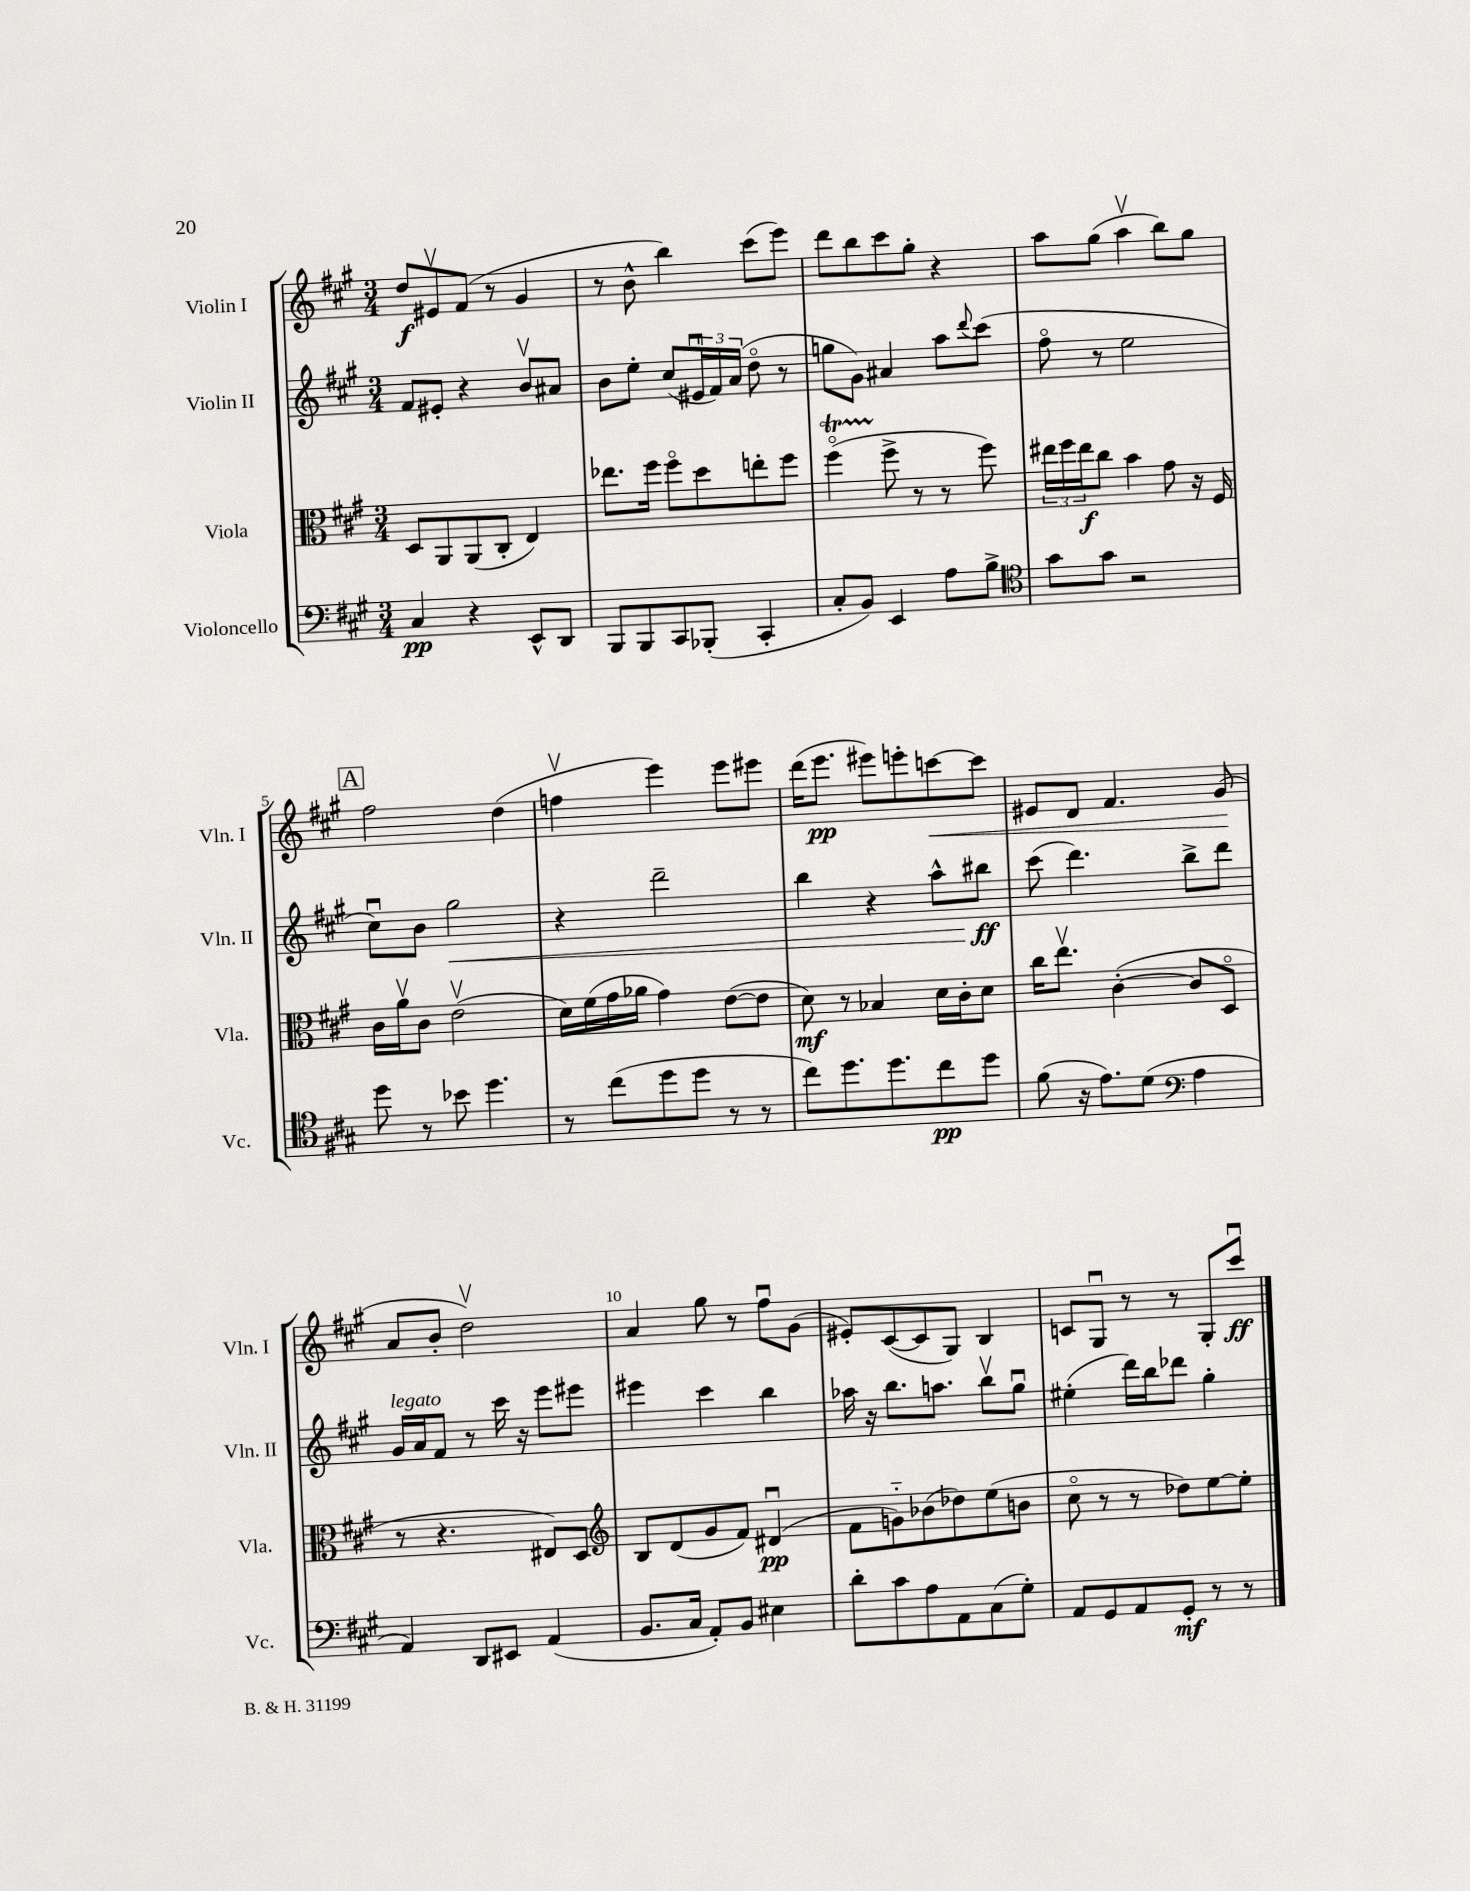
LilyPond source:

<<
\new StaffGroup <<
\new Staff = "s0" \with { instrumentName = "Violin I" shortInstrumentName = "Vln. I" } {
    \clef treble \key a \major \numericTimeSignature \time 3/4
    d''8\f eis'8\upbow fis'8( r8 gis'4 |
    r8 b'8-^ b''4) cis'''8( e'''8) |
    d'''8 b''8 cis'''8 gis''8-. r4 |
    a''8 gis''8( a''4\upbow b''8) gis''8 |
    \mark \markup { \box "A" } fis''2 d''4( |
    f''4\upbow e'''4) e'''8 eis'''8 |
    d'''16( e'''8.\pp eis'''8) e'''8-. c'''8~\< c'''8 |
    eis'8 d'8 fis'4. gis'8\!( |
    a'8 b'8-. d''2\upbow) |
    a'4 gis''8 r8 fis''8\downbow gis'8( |
    eis'8-.) cis'8~( cis'8 gis8) b4 |
    c'8 gis8\downbow r8 r8 gis8-. cis'''8\downbow\ff \bar "|." |
}
\new Staff = "s1" \with { instrumentName = "Violin II" shortInstrumentName = "Vln. II" } {
    \clef treble \key a \major \numericTimeSignature \time 3/4
    fis'8 eis'8-. r4 b'8\upbow ais'8 |
    b'8 e''8-. cis''8( \tuplet 3/2 { eis'16\downbow fis'16) a'16( } d''8\flageolet r8 |
    g''8 gis'8) ais'4 a''8 \appoggiatura { d'''8 } cis'''8( |
    fis''8\flageolet r8 e''2 |
    \mark \markup { \box "A" } cis''8\downbow) b'8 gis''2\< |
    r4 d'''2-- |
    b''4 r4 a''8-^ bis''8\ff\! |
    cis'''8( d'''4.) b''8-> d'''8 |
    gis'16^\markup { \italic "legato" } a'16 fis'8 r8 cis'''16 r16 e'''8 eis'''8 |
    eis'''4 cis'''4 b''4 |
    aes''16 r16 b''8. a''8. b''8\upbow gis''8\downbow |
    eis''4-.( d'''16) b''16 des'''8 gis''4-. \bar "|." |
}
\new Staff = "s2" \with { instrumentName = "Viola" shortInstrumentName = "Vla." } {
    \clef alto \key a \major \numericTimeSignature \time 3/4
    d8 a,8 a,8( cis8-. e4) |
    ees''8. fis''16 fis''8\flageolet d''8 e''8-. fis''8 |
    fis''4\flageolet\startTrillSpan( fis''8->\stopTrillSpan r8 r8 fis''8) |
    \tuplet 3/2 { eis''16 fis''16 eis''16\f } cis''8 b'4 gis'8 r16 fis16 |
    \mark \markup { \box "A" } cis'16 a'16\upbow cis'8 e'2\upbow( |
    d'16) fis'16( gis'16 aes'16 gis'4) e'8~( e'8 |
    d'8\mf) r8 bes4 d'16 cis'16-. d'8 |
    cis''16 e''8.\upbow cis'4~-.( cis'8 d8\flageolet |
    r8 r4. eis8) d8 |
    \clef treble b8 d'8( gis'8 fis'8) dis'4\downbow\pp( |
    fis'8 g'8-_) bes'8( des''8) e''8( b'8 |
    cis''8\flageolet r8 r8 des''8) e''8~ e''8-. \bar "|." |
}
\new Staff = "s3" \with { instrumentName = "Violoncello" shortInstrumentName = "Vc." } {
    \clef bass \key a \major \numericTimeSignature \time 3/4
    cis4\pp r4 e,8-^ d,8 |
    b,,8 b,,8 cis,8 bes,,8-.( cis,4-. |
    cis8-. b,8) e,4 a8 b8-> |
    \clef tenor gis'8 gis'8 r2 |
    \mark \markup { \box "A" } d''8 r8 bes'8 d''4. |
    r8 cis''8( d''8 d''8 r8 r8 |
    cis''8) d''8. d''8. cis''8\pp d''8 |
    fis'8( r16 e'8.) d'8( \clef bass a4 |
    a,4) d,8 eis,8 a,4( |
    b,8. cis16 a,8-.) b,8 eis4 |
    d'8-. cis'8 a8 a,8 cis8( gis8-.) |
    a,8 gis,8 a,8 gis,8-.\mf r8 r8 \bar "|." |
}
>>
>>
\layout { \context { \Score \override BarNumber.break-visibility = ##(#f #t #t) barNumberVisibility = #(every-nth-bar-number-visible 5) } }
